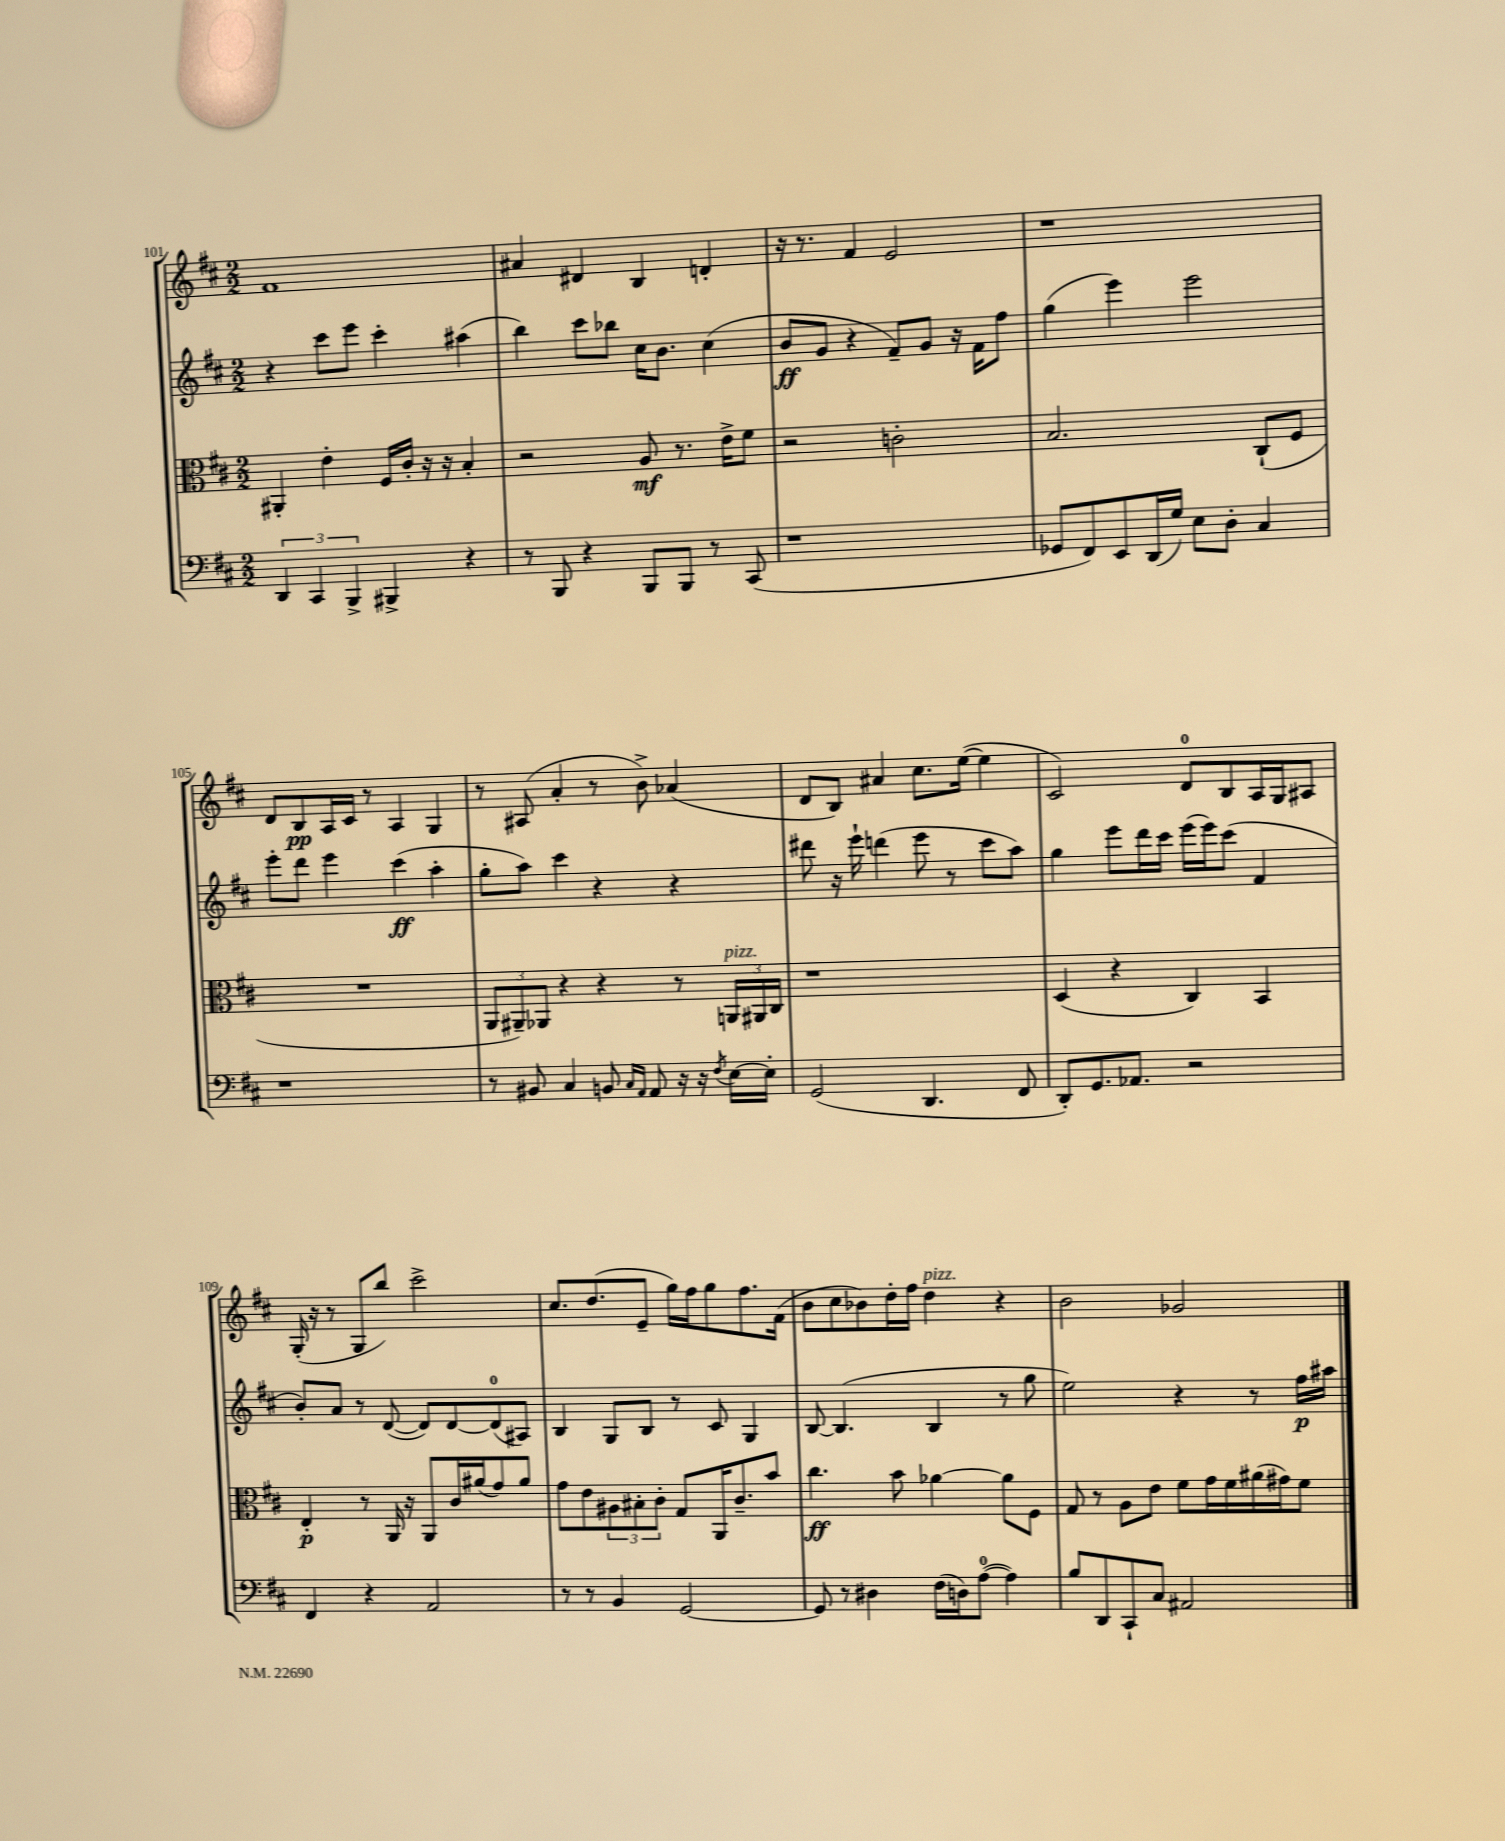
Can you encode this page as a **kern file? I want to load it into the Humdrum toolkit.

**kern	**kern	**dynam	**kern	**dynam	**kern	**dynam
*part4	*part3	*part3	*part2	*part2	*part1	*part1
*staff4	*staff3	*staff3	*staff2	*staff2	*staff1	*staff1
*clefF4	*clefC3	*	*clefG2	*	*clefG2	*
*k[f#c#]	*k[f#c#]	*	*k[f#c#]	*	*k[f#c#]	*
*M2/2	*M2/2	*	*M2/2	*	*M2/2	*
=101	=101	=101	=101	=101	=101	=101
6DD/	4AA#X'/	.	4r	.	1f#	.
6CC#/	.	.	.	.	.	.
.	4e'\	.	8ccc#\L	.	.	.
6BBB^/	.	.	.	.	.	.
.	.	.	8eee\J	.	.	.
4BBB#X^/	16F#/LL	.	4ccc#'\	.	.	.
.	16c#'/JJ	.	.	.	.	.
.	16r	.	.	.	.	.
.	16r	.	.	.	.	.
4r	4B'/	.	(4aa#X\	.	.	.
=102	=102	=102	=102	=102	=102	=102
8r	2r	.	4bb\)	.	4a#X/	.
8BBB/	.	.	.	.	.	.
4r	.	.	8ccc#\L	.	4d#X/	.
.	.	.	8bb-X\J	.	.	.
8BBB/L	8A/	mf	16cc#\KL	.	4B/	.
.	.	.	8.b\J	.	.	.
8BBB/J	8.r	.	.	.	.	.
8r	.	.	(4cc#\	.	4dn'/	.
.	16e^\KL	.	.	.	.	.
(8CC#/	8f#\J	.	.	.	.	.
=103	=103	=103	=103	=103	=103	=103
1r	2r	.	8b/L	ff	16r	.
.	.	.	.	.	8.r	.
.	.	.	8g/J	.	.	.
.	.	.	4r	.	4f#/	.
.	2cn'\	.	8f#~/L)	.	2e/	.
.	.	.	8g/J	.	.	.
.	.	.	16r	.	.	.
.	.	.	16f#\KL	.	.	.
.	.	.	8ff#\J	.	.	.
=104	=104	=104	=104	=104	=104	=104
8GG-X/L	2.B/	.	(4gg\	.	1r	.
8FF#/)	.	.	.	.	.	.
8EE/	.	.	4eee\)	.	.	.
(16DD/L	.	.	.	.	.	.
16G/JJ)	.	.	.	.	.	.
8E\L	.	.	2eee\	.	.	.
8D'\J	.	.	.	.	.	.
4C#/	(8C#`/L	.	.	.	.	.
.	8F#/J	.	.	.	.	.
!!LO:LB:g=z
=105	=105	=105	=105	=105	=105	=105
1r	1r	.	8eee'\L	.	8d/L	.
.	.	.	8ddd\J	.	8B/	pp
.	.	.	4eee\	.	16A/L	.
.	.	.	.	.	16c#/JJ	.
.	.	.	.	.	8r	.
.	.	.	(4ccc#\	ff	4A/	.
.	.	.	4aa'\	.	4G/	.
=106	=106	=106	=106	=106	=106	=106
8r	12AA/L	.	8gg'\L	.	8r	.
.	12AA#X~/)	.	.	.	.	.
8BB#X/	.	.	8aa\J)	.	(8A#X/	.
.	12AA-X/J	.	.	.	.	.
4C#/	4r	.	4ccc#\	.	4a'/	.
8BBn/	4r	.	4r	.	8r	.
16qqC#/LL	.	.	.	.	.	.
16qqAA/JJ	.	.	.	.	.	.
8AA/	.	.	.	.	8b^\)	.
16r	8r	.	4r	.	(4a-X/	.
16r	.	.	.	.	.	.
8qF#/	.	.	.	.	.	.
!	!LO:TX:a:i:t=pizz.	!	!	!	!	!
[16E\LL	24AAn/LL	.	.	.	.	.
.	24AA#X/	.	.	.	.	.
16E'\JJ]	.	.	.	.	.	.
.	24C#/JJ	.	.	.	.	.
=107	=107	=107	=107	=107	=107	=107
(2GG/	1r	.	8ddd#X\	.	8d/L	.
.	.	.	16r	.	8B/J)	.
.	.	.	16eee`\	.	.	.
.	.	.	(4dddn\	.	4a#X/	.
4.DD/	.	.	8eee\	.	8.cc#\L	.
.	.	.	8r	.	.	.
.	.	.	.	.	([16ee\Jk	.
.	.	.	8ccc#\L	.	4ee\]	.
8FF#/	.	.	8aa\J)	.	.	.
=108	=108	=108	=108	=108	=108	=108
8DD'/L)	(4D/	.	4gg\	.	2c#/)	.
8.GG/	.	.	.	.	.	.
.	4r	.	8eee\L	.	.	.
8.AA-X/J	.	.	.	.	.	.
.	.	.	16ddd\L	.	.	.
.	.	.	16ccc#\JJ	.	.	.
2r	4C#/)	.	(16eee\LL	.	8d/L	.
.	.	.	16eee\J)	.	.	.
.	.	.	(8ccc#\J	.	8B/	.
.	4BB/	.	4f#/	.	16A/L	.
.	.	.	.	.	16G/J	.
.	.	.	.	.	8A#X/J	.
!!LO:LB:g=z
=109	=109	=109	=109	=109	=109	=109
4FF#/	4E'/	p	8b'/L)	.	(16G'/	.
.	.	.	.	.	16r	.
.	.	.	8a/J	.	8r	.
4r	8r	.	8r	.	8G/L	.
.	16AA/	.	([8d/	.	8bb/J)	.
.	16r	.	.	.	.	.
2AA/	8AA/L	.	8d/L])	.	2ccc#^\	.
.	16c#/L	.	[8d/	.	.	.
.	(16a#X/J	.	.	.	.	.
.	8g/)	.	(8d/]	.	.	.
.	8a#/J	.	8A#X/J)	.	.	.
=110	=110	=110	=110	=110	=110	=110
8r	8g\L	.	4B/	.	8.cc#/L	.
8r	8e\	.	.	.	.	.
.	.	.	.	.	(8.dd/	.
4BB/	12A#X\	.	8G/L	.	.	.
.	12B#X'\	.	.	.	.	.
.	.	.	8B/J	.	8e~/J	.
.	12c#'\J	.	.	.	.	.
[2GG/	8G/L	.	8r	.	16gg\LL)	.
.	.	.	.	.	16ff#\J	.
.	16AA/K	.	8c#/	.	8gg\	.
.	8.c#~/	.	.	.	.	.
.	.	.	4G/	.	8.ff#\	.
.	8b/J	.	.	.	.	.
.	.	.	.	.	(16f#\Jk	.
=111	=111	=111	=111	=111	=111	=111
8GG/]	4.cc#\	ff	[8B/	.	8b\L	.
8r	.	.	(4.B/]	.	8cc#\	.
4D#X\	.	.	.	.	8b-X\)	.
.	8b\	.	.	.	16dd'\L	.
.	.	.	.	.	16ff#\JJ	.
!	!	!	!	!	!LO:TX:a:i:t=pizz.	!
(16F#\LL	[4a-X\	.	4B/	.	4dd\	.
16Dn\J)	.	.	.	.	.	.
([8A\J	.	.	.	.	.	.
4A\])	8a-\L]	.	8r	.	4r	.
.	8F#\J	.	8gg\	.	.	.
=112	=112	=112	=112	=112	=112	=112
8B/L	8G/	.	2ee\)	.	2b\	.
8DD/	8r	.	.	.	.	.
8CC#`/	8A\L	.	.	.	.	.
8C#/J	8e\J	.	.	.	.	.
2AA#X/	8f#\L	.	4r	.	2g-X/	.
.	16g\L	.	.	.	.	.
.	16f#\	.	.	.	.	.
.	(16a#X\	.	8r	.	.	.
.	16g#X\J)	.	.	.	.	.
.	8f#\J	.	16ff#\LL	p	.	.
.	.	.	16aa#X\JJ	.	.	.
==	==	==	==	==	==	==
*-	*-	*-	*-	*-	*-	*-
